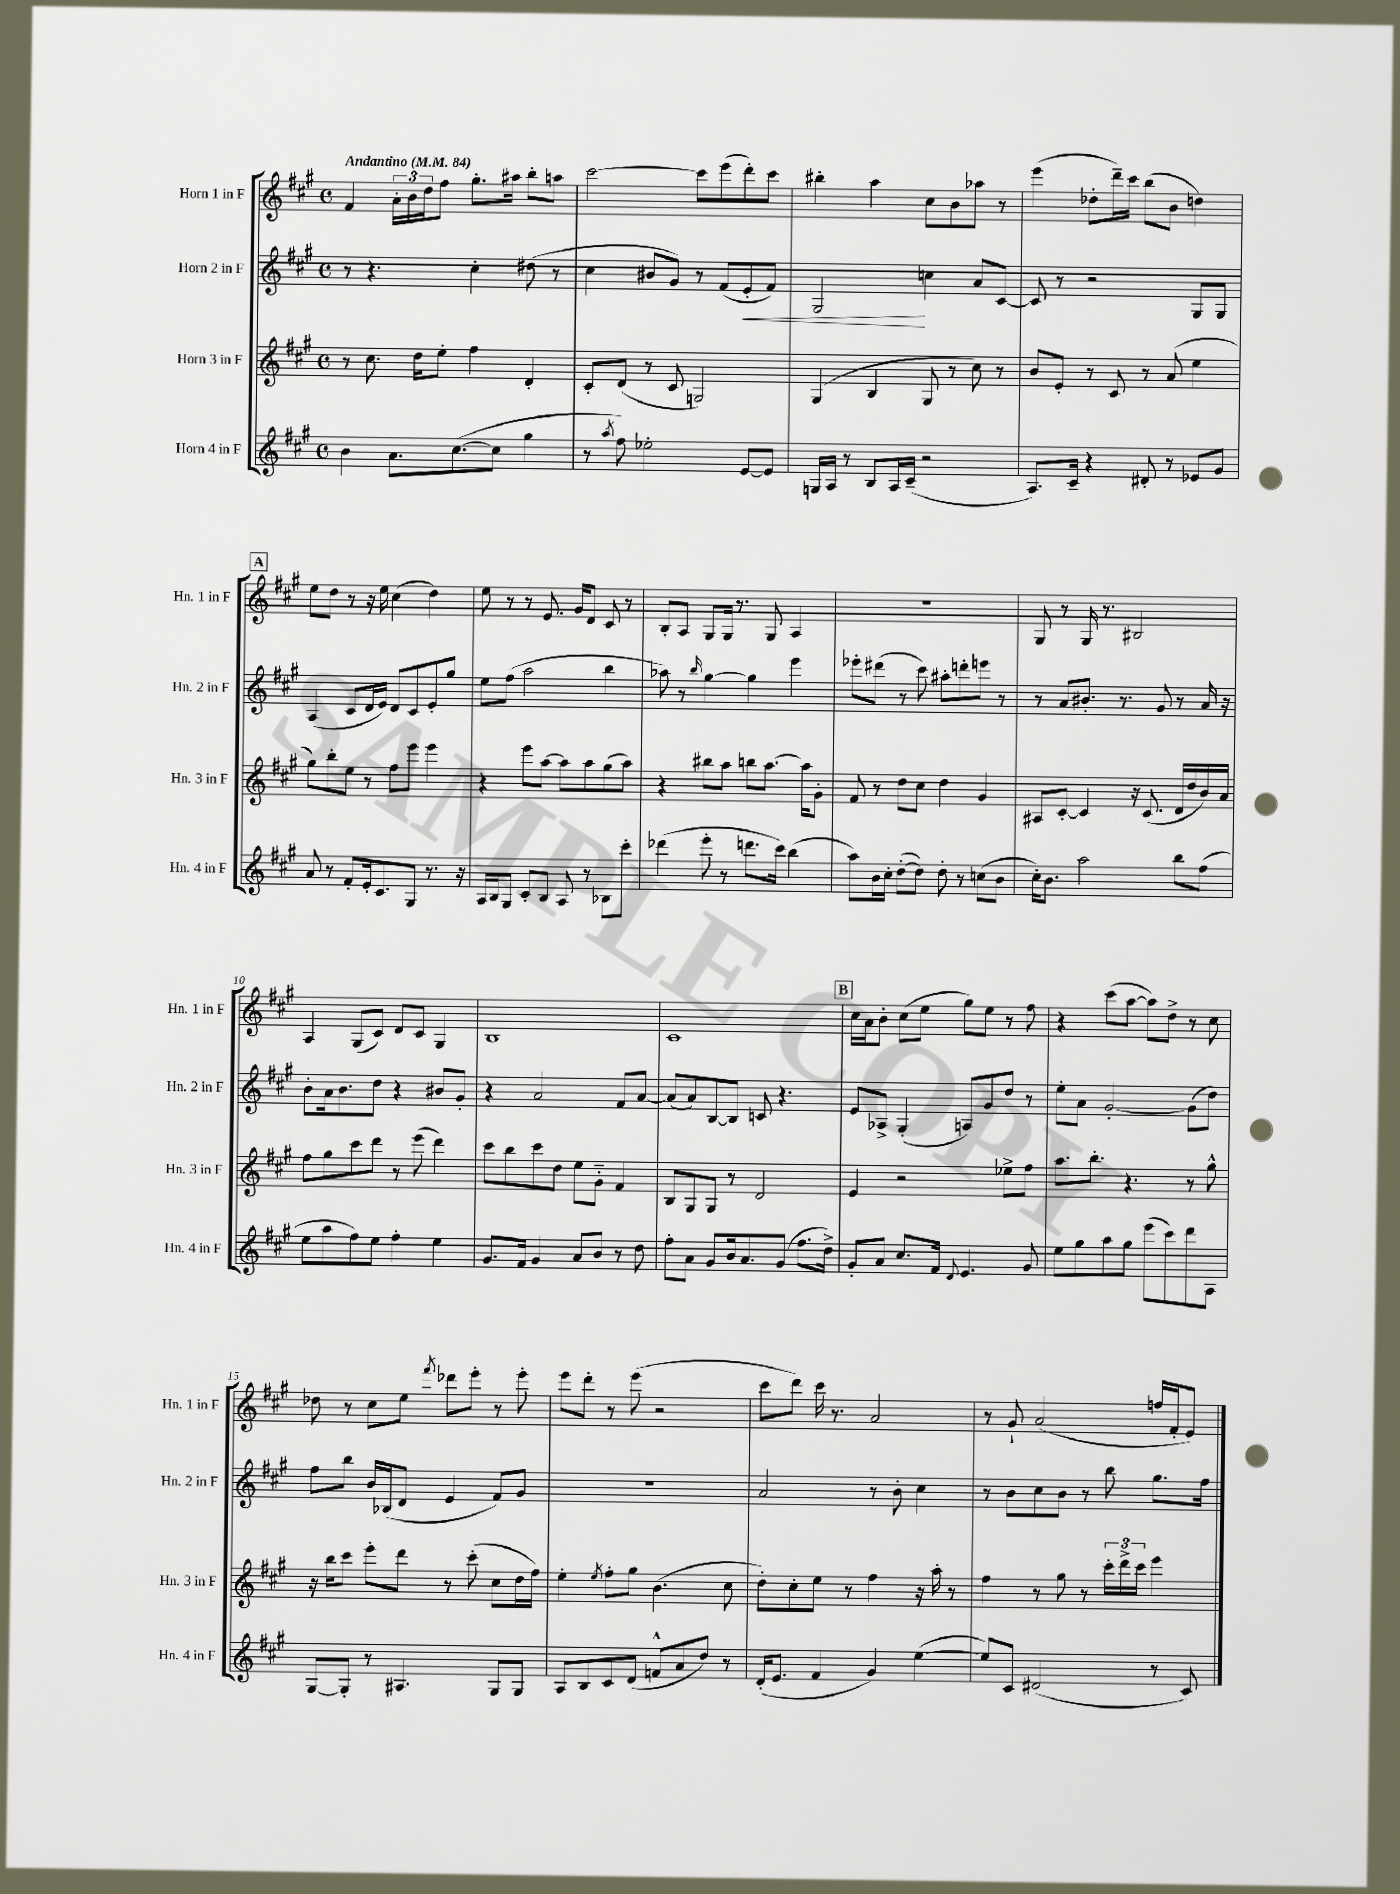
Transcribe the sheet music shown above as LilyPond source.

<<
\new StaffGroup <<
\new Staff = "s0" \with { instrumentName = "Horn 1 in F" shortInstrumentName = "Hn. 1 in F" } {
    \clef treble \key a \major \defaultTimeSignature \time 4/4 \tempo "Andantino" 4 = 84
    fis'4 \tuplet 3/2 { a'16-. b'16 d''16 } fis''8 gis''8.-. ais''16 b''8-. a''8 |
    cis'''2~ cis'''8 e'''8( d'''8-.) cis'''8 |
    bis''4-. a''4 cis''8 b'8 aes''8 r8 |
    e'''4( des''8-. d'''16--) cis'''16 b''8( b'8 d''4) |
    \mark \markup { \box "A" } e''8 d''8 r8 r16 e''16 cis''4( d''4) |
    e''8 r8 r8 e'8. gis'16 d'8 cis'8 r8 |
    b8-. a8 gis8 gis16 r8. gis8 a4 |
    R1 |
    gis8 r8 gis16 r8. bis2 |
    a4 gis8( cis'8) d'8 cis'8 gis4 |
    b1 |
    cis'1 |
    \mark \markup { \box "B" } cis''16 a'16 b'8-. cis''8( e''8 gis''8) e''8 r8 fis''8 |
    r4 cis'''8( a''8~ a''8) d''8-> r8 cis''8 |
    des''8 r8 cis''8 e''8 \acciaccatura { fis'''8 } des'''8 e'''8-. r8 e'''8-. |
    e'''8 d'''8-. r8 e'''8( r2 |
    cis'''8 d'''8) cis'''16 r8. a'2 |
    r8 gis'8-! a'2( f''16 fis'16-. e'8) \bar "|." |
}
\new Staff = "s1" \with { instrumentName = "Horn 2 in F" shortInstrumentName = "Hn. 2 in F" } {
    \clef treble \key a \major \defaultTimeSignature \time 4/4
    r8 r4. cis''4-. dis''8( r8 |
    cis''4 bis'8 gis'8) r8 fis'8( e'8-.\< fis'8) |
    gis2\! c''4 a'8 cis'8~ |
    cis'8 r8 r2 gis8 gis8 |
    \mark \markup { \box "A" } a4( cis'8 d'16 e'16) d'8 cis'8 e'8-. gis''8 |
    e''8 fis''8( a''2 b''4 |
    aes''8) r8 \grace { b''16 } gis''4~ gis''4 e'''4 |
    ees'''8-. dis'''8( r8 cis'''8) ais''8-. d'''8-. e'''8 r8 |
    r8 a'8 bis'8.-. r8. gis'8 r8 a'16 r16 |
    b'8-. a'16 b'8. d''8 r4 bis'8 gis'8-. |
    r4 a'2 fis'8 a'8~ |
    a'8( a'8) b8~ b8 c'8 r4. |
    \mark \markup { \box "B" } e'8 aes8-> gis4-.( a8) gis'8 d''8 r8 |
    e''8-. a'8 gis'2~-. gis'8( d''8) |
    fis''8 b''8 b'16 bes16( d'8 e'4 fis'8) gis'8 |
    R1 |
    a'2 r8 b'8-. cis''4 |
    r8 b'8 cis''8 b'8 r8 b''8 gis''8. fis''16 \bar "|." |
}
\new Staff = "s2" \with { instrumentName = "Horn 3 in F" shortInstrumentName = "Hn. 3 in F" } {
    \clef treble \key a \major \defaultTimeSignature \time 4/4
    r8 cis''8. d''16 e''8-. fis''4 d'4-. |
    cis'8-. d'8( r8 cis'8 g2) |
    gis4( b4 gis8 r8 cis''8) r8 |
    b'8 e'8-. r8 cis'8 r8 a'8( e''4 |
    \mark \markup { \box "A" } gis''8) b''8-. e''8 r8 fis''8 e'''8 e'''4 |
    r4 e'''8 a''8~ a''8 a''8 gis''8( a''8) |
    r4 bis''8 a''8 b''8 a''8.~ a''16 gis'8-. |
    fis'8 r8 d''8 cis''8 d''4 gis'4 |
    ais8 cis'8~-. cis'4 r16 cis'8.( d'16 d''16 b'16) a'16 |
    fis''8 gis''8 cis'''8 d'''8 r8 e'''8( d'''4) |
    cis'''8 b''8 cis'''8 d''8 e''8 gis'8-_ fis'4 |
    b8 gis8 gis8 r8 d'2 |
    \mark \markup { \box "B" } e'4 r2 ees''8-> fis''8 |
    a''8. b''8.-. r4. r8 gis''8-^ |
    r16 b''16 cis'''8 e'''8-. d'''8 r8 cis'''8-.( cis''8 d''16 fis''16) |
    e''4-. \acciaccatura { e''8 } fis''8-. gis''8 b'4.( cis''8 |
    d''8-.) cis''8-. e''8 r8 fis''4 r16 a''16-. r8 |
    fis''4 r8 gis''8 r8 \tuplet 3/2 { cis'''16-. d'''16-> cis'''16 } e'''4 \bar "|." |
}
\new Staff = "s3" \with { instrumentName = "Horn 4 in F" shortInstrumentName = "Hn. 4 in F" } {
    \clef treble \key a \major \defaultTimeSignature \time 4/4
    b'4 a'8. cis''8.~( cis''8 gis''4 |
    r8 \acciaccatura { a''8 } fis''8) ees''2-. e'8~ e'8 |
    g16 a16 r8 b8 a16 cis'16--( r2 |
    a8.) cis'16-- r4 dis'8-. r8 ees'8 gis'8 |
    \mark \markup { \box "A" } a'8 r8 fis'8-. e'16-. cis'8. gis8 r8. r16 |
    a16 b16 gis8 cis'8-. b8 a8 r8 bes8 cis'''8-. |
    des'''4( e'''8-. r8 d'''8. cis'''16) b''4( |
    a''8) b'16 cis''16-. d''8~-.( d''8) d''8-. r8 c''8( b'8 |
    cis''16-.) b'8. a''2 b''8 fis''8( |
    e''8 a''8 fis''8) e''8 fis''4-. e''4 |
    gis'8. fis'16 gis'4 a'8 b'8 r8 d''8 |
    fis''8-. a'8 gis'8 b'16 a'8. gis'8( fis''8. d''16->) |
    \mark \markup { \box "B" } gis'8-. a'8 cis''8. fis'16 \appoggiatura { d'8 } e'4. gis'8 |
    e''8 gis''8 a''8 gis''8 e'''8( cis'''8) d'''8 a8 |
    gis8~ gis8-. r8 ais4. gis8 gis8 |
    a8 b8 cis'8 d'8( f'8-^ a'8 d''8) r8 |
    d'16-.( e'8. fis'4 gis'4) e''4~( |
    e''8) cis'8 dis'2( r8 cis'8) \bar "|." |
}
>>
>>
